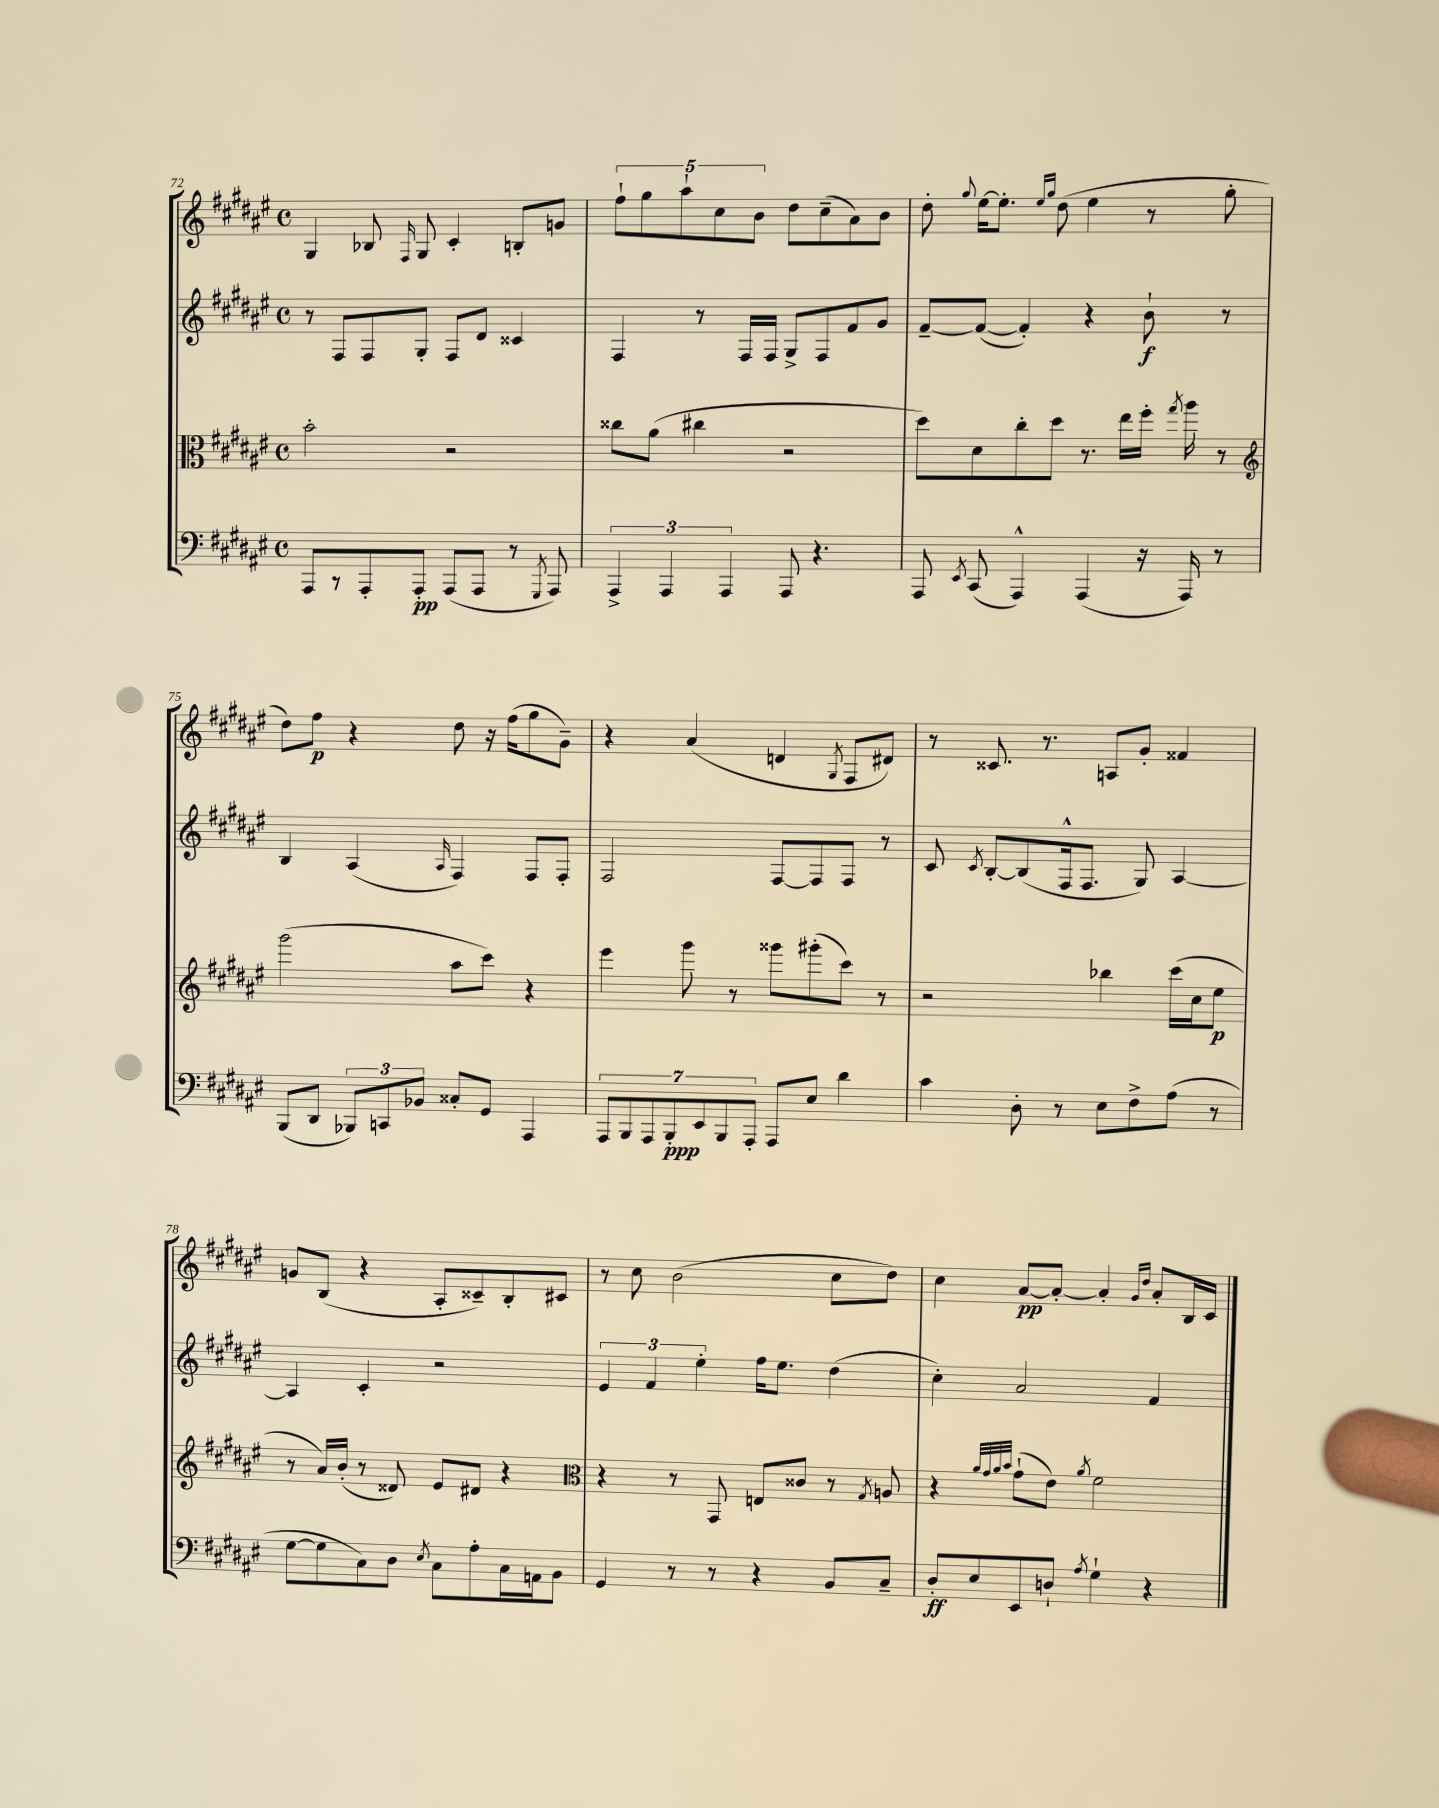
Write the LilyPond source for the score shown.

<<
\new StaffGroup <<
\new Staff = "s0" {
    \clef treble \key fis \major \defaultTimeSignature \time 4/4
    \autoBeamOff gis4 bes8 \grace { fis16 } gis8 cis'4-. b8[-. g'8] |
    \tuplet 5/4 { fis''8[-! gis''8 ais''8-! cis''8 b'8] } dis''8[ cis''8--( ais'8) b'8] |
    dis''8-. \appoggiatura { gis''8 } eis''16[~ eis''8.]-. \grace { eis''16[ gis''16] } dis''8( eis''4 r8 gis''8-. |
    dis''8[) fis''8]\p r4 dis''8 r16 fis''16[( gis''8 gis'8]--) |
    r4 ais'4( d'4 \acciaccatura { gis8 } fis8[ dis'8]) |
    r8 cisis'8. r8. a8[ gis'8]-. fisis'4 |
    g'8[ b8]( r4 ais8[-. cisis'8--) b8-. cis'8] |
    r8 cis''8 b'2( cis''8[ dis''8]) |
    cis''4 ais'8[~\pp ais'8]~-. ais'4-. \grace { gis'16[ dis''16] } ais'8[-. b16 cis'16] \bar "|." |
}
\new Staff = "s1" {
    \clef treble \key fis \major \defaultTimeSignature \time 4/4
    \autoBeamOff r8 fis8[ fis8 gis8]-. fis8[ dis'8] cisis'4 |
    fis4 r8 fis16[ fis16] gis8[-> fis8 fis'8 gis'8] |
    fis'8[~-- fis'8]~( fis'4-.) r4 b'8-!\f r8 |
    b4 ais4( \grace { ais16 } fis4) fis8[ fis8]-. |
    fis2 fis8[~ fis8 fis8] r8 |
    cis'8 \acciaccatura { cis'8 } b8[~-. b8( fis16-^ fis8.] gis8) ais4~ |
    ais4 cis'4-. r2 |
    \tuplet 3/2 { eis'4 fis'4 eis''4-. } fis''16[ eis''8.] dis''4( |
    cis''4-.) ais'2 fis'4 \bar "|." |
}
\new Staff = "s2" {
    \clef alto \key fis \major \defaultTimeSignature \time 4/4
    \autoBeamOff b'2-. r2 |
    cisis''8[ ais'8]( cis''4 r2 |
    dis''8[) dis'8 cis''8-. dis''8] r8. eis''16[ fis''16]-. \acciaccatura { gis''8 } ais''16 r8 |
    \clef treble gis'''2( ais''8[ cis'''8]) r4 |
    eis'''4 gis'''8 r8 gisis'''8[ gis'''8-.( cis'''8]) r8 |
    r2 bes''4 cis'''16[( cis''16 eis''8]\p |
    r8 ais'16[) b'16]-.( r8 disis'8) eis'8[ dis'8] r4 |
    \clef alto r4 r8 gis,8 e8[ cisis'8] r8 \acciaccatura { gis8 } a8 |
    r4 \grace { ais'32[ gis'32 ais'32 b'32] } gis'8[-!( eis'8]) \acciaccatura { ais'8 } fis'2 \bar "|." |
}
\new Staff = "s3" {
    \clef bass \key fis \major \defaultTimeSignature \time 4/4
    \autoBeamOff ais,,8[ r8 ais,,8-. ais,,8]-.\pp ais,,8[( ais,,8] r8 \acciaccatura { gis,,8 } ais,,8) |
    \tuplet 3/2 { ais,,4-> ais,,4 ais,,4 } ais,,8 r4. |
    ais,,8 \acciaccatura { eis,8 } cis,8( ais,,4-^) ais,,4( r16 ais,,16) r8 |
    b,,8[( dis,8] \tuplet 3/2 { bes,,8[) c,8 bes,8] } cisis8[-. gis,8] ais,,4 |
    \tuplet 7/4 { ais,,8[ b,,8 ais,,8 b,,8-.\ppp eis,8 b,,8 ais,,8]-. } ais,,8[ eis8] dis'4 |
    cis'4 dis8-. r8 eis8[ fis8-> ais8]( r8 |
    gis8[~ gis8 cis8) dis8] \acciaccatura { eis8 } cis8[ ais8-. cis16 a,16 b,8] |
    gis,4 r8 r8 r4 b,8[ cis8]-- |
    dis8[-.\ff eis8 eis,8 d8]-! \acciaccatura { ais8 } gis4-! r4 \bar "|." |
}
>>
>>
\layout { \context { \Score currentBarNumber = #72 } }
